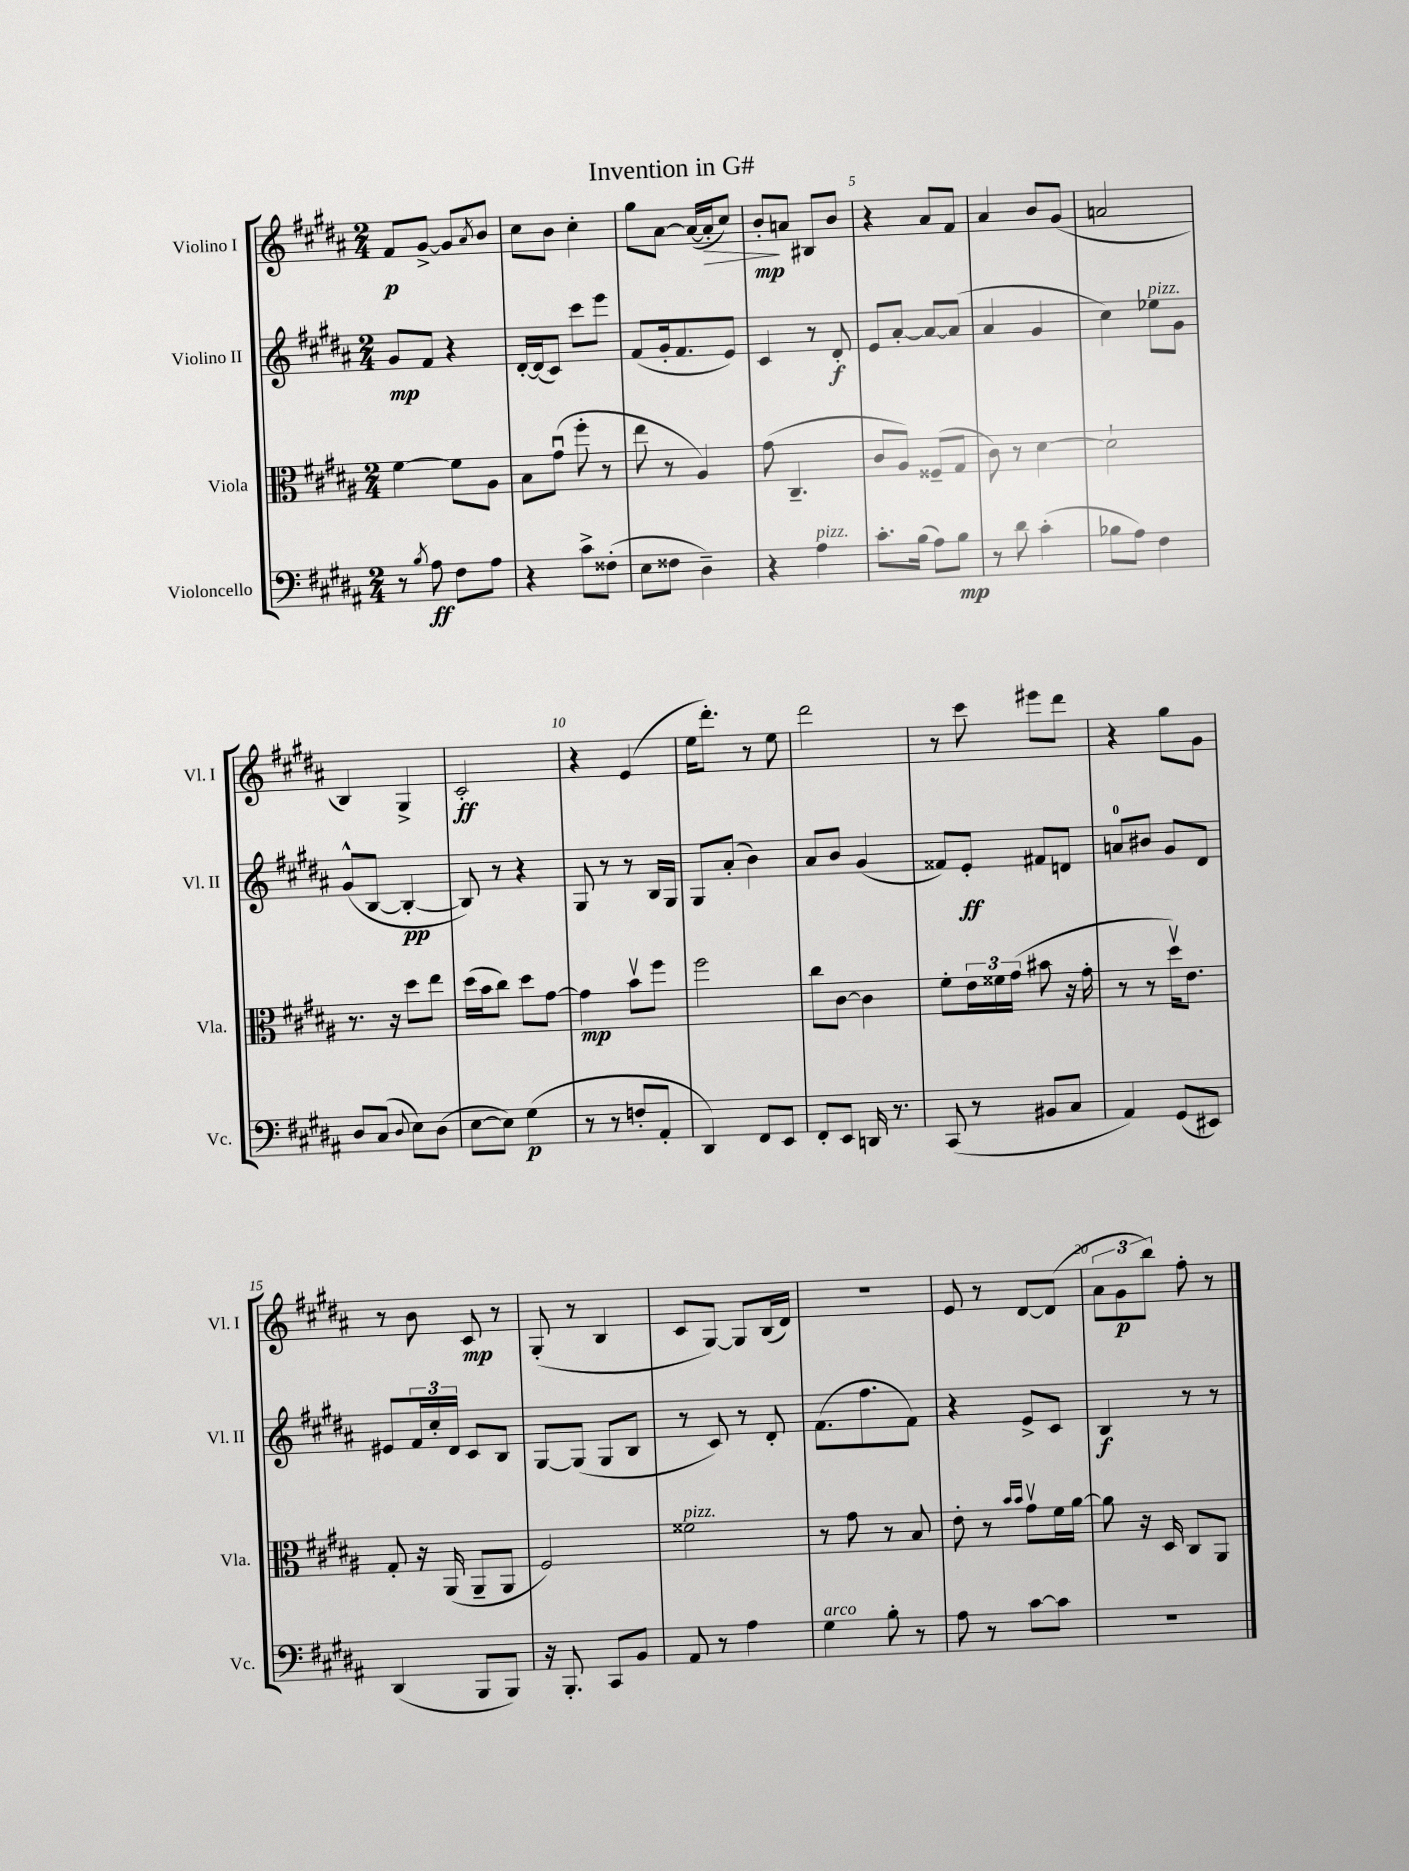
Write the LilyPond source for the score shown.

\header { title = "Invention in G#" }
<<
\new StaffGroup <<
\new Staff = "s0" \with { instrumentName = "Violino I" shortInstrumentName = "Vl. I" } {
    \clef treble \key b \major \numericTimeSignature \time 2/4
    fis'8\p gis'8~-> gis'8 \acciaccatura { ais'8 } b'8 |
    cis''8 b'8 cis''4-. |
    gis''8 ais'8~ ais'16~( ais'16-.\> cis''8) |
    b'8-.\mp\! a'8 bis8 b'8 |
    r4 ais'8 fis'8 |
    ais'4 b'8 gis'8( |
    a'2 |
    b4) gis4-> |
    cis'2-.\ff |
    r4 e'4( |
    e''16 dis'''8.-.) r8 e''8 |
    dis'''2 |
    r8 cis'''8 eis'''8 dis'''8 |
    r4 gis''8 gis'8 |
    r8 b'8 cis'8\mp r8 |
    gis8-.( r8 b4 |
    cis'8 gis8~) gis8 b16( dis'16) |
    R2 |
    e'8 r8 dis'8~ dis'8( |
    \tuplet 3/2 { ais'8 gis'8\p b''8) } fis''8-. r8 \bar "|." |
}
\new Staff = "s1" \with { instrumentName = "Violino II" shortInstrumentName = "Vl. II" } {
    \clef treble \key b \major \numericTimeSignature \time 2/4
    gis'8\mp fis'8 r4 |
    dis'16~-. dis'16( cis'8) cis'''8 e'''8 |
    fis'8( gis'16-. fis'8. e'8) |
    cis'4 r8 dis'8-.\f |
    e'8 ais'8~-. ais'8~ ais'8( |
    ais'4 gis'4 |
    cis''4) ees''8^\markup { \italic "pizz." } gis'8 |
    gis'8-^( b8~ b4~-.\pp |
    b8) r8 r4 |
    gis8 r8 r8 b16 gis16 |
    gis8 ais'8-.( b'4) |
    ais'8 b'8 gis'4( |
    fisis'8) e'8-.\ff fis'8 d'8 |
    a'8-0 bis'8 gis'8 dis'8 |
    eis'8 \tuplet 3/2 { fis'16 cis''16-. dis'16 } cis'8 b8 |
    gis8~ gis8( gis8 b8 |
    r8 cis'8) r8 dis'8-. |
    fis'8.( fis''8. fis'8) |
    r4 e'8-> cis'8 |
    b4\f r8 r8 \bar "|." |
}
\new Staff = "s2" \with { instrumentName = "Viola" shortInstrumentName = "Vla." } {
    \clef alto \key b \major \numericTimeSignature \time 2/4
    fis'4~ fis'8 ais8 |
    b8 gis'8\downbow( fis''8-. r8 |
    e''8 r8 ais4) |
    gis'8( cis4.-- |
    cis'8 ais8) fisis8--( gis8 |
    cis'8) r8 dis'4~ |
    dis'2-! |
    r8. r16 dis''8 e''8 |
    dis''16( b'16 cis''8) dis''8 gis'8~ |
    gis'4\mp b'8\upbow fis''8 |
    fis''2 |
    cis''8 cis'8~ cis'4 |
    fis'8-. \tuplet 3/2 { e'16 fisis'16 gis'16( } bis'8 r16 gis'16-. |
    r8 r8 dis''16\upbow) e'8. |
    gis8-. r16 ais,16( ais,8-- ais,8 |
    fis2) |
    fisis'2^\markup { \italic "pizz." } |
    r8 gis'8 r8 b8 |
    e'8-. r8 \grace { b'16 b'16 } gis'8\upbow fis'16 ais'16~ |
    ais'8 r16 dis16 cis8 ais,8 \bar "|." |
}
\new Staff = "s3" \with { instrumentName = "Violoncello" shortInstrumentName = "Vc." } {
    \clef bass \key b \major \numericTimeSignature \time 2/4
    r8 \acciaccatura { b8 } ais8\ff fis8 ais8 |
    r4 cis'8-> fisis8-.( |
    e8 fisis8 dis4--) |
    r4 ais4^\markup { \italic "pizz." } |
    cis'8.-. b16( ais8) b8\mp |
    r8 dis'8 cis'4-.( |
    bes8 ais8) fis4 |
    dis8 cis8( \appoggiatura { dis8 } e8) dis8( |
    e8~ e8) gis4\p( |
    r8 r8 f8-. ais,8-. |
    dis,4) fis,8 e,8 |
    fis,8-. e,8 d,16 r8. |
    cis,8( r8 bis,8 cis8 |
    ais,4) gis,8( eis,8) |
    dis,4( b,,8 b,,8) |
    r16 b,,8.-. cis,8 b,8 |
    ais,8 r8 ais4 |
    gis4^\markup { \italic "arco" } b8-. r8 |
    ais8 r8 cis'8~ cis'8 |
    R2 \bar "|." |
}
>>
>>
\layout { \context { \Score \override BarNumber.break-visibility = ##(#f #t #t) barNumberVisibility = #(every-nth-bar-number-visible 5) } }
